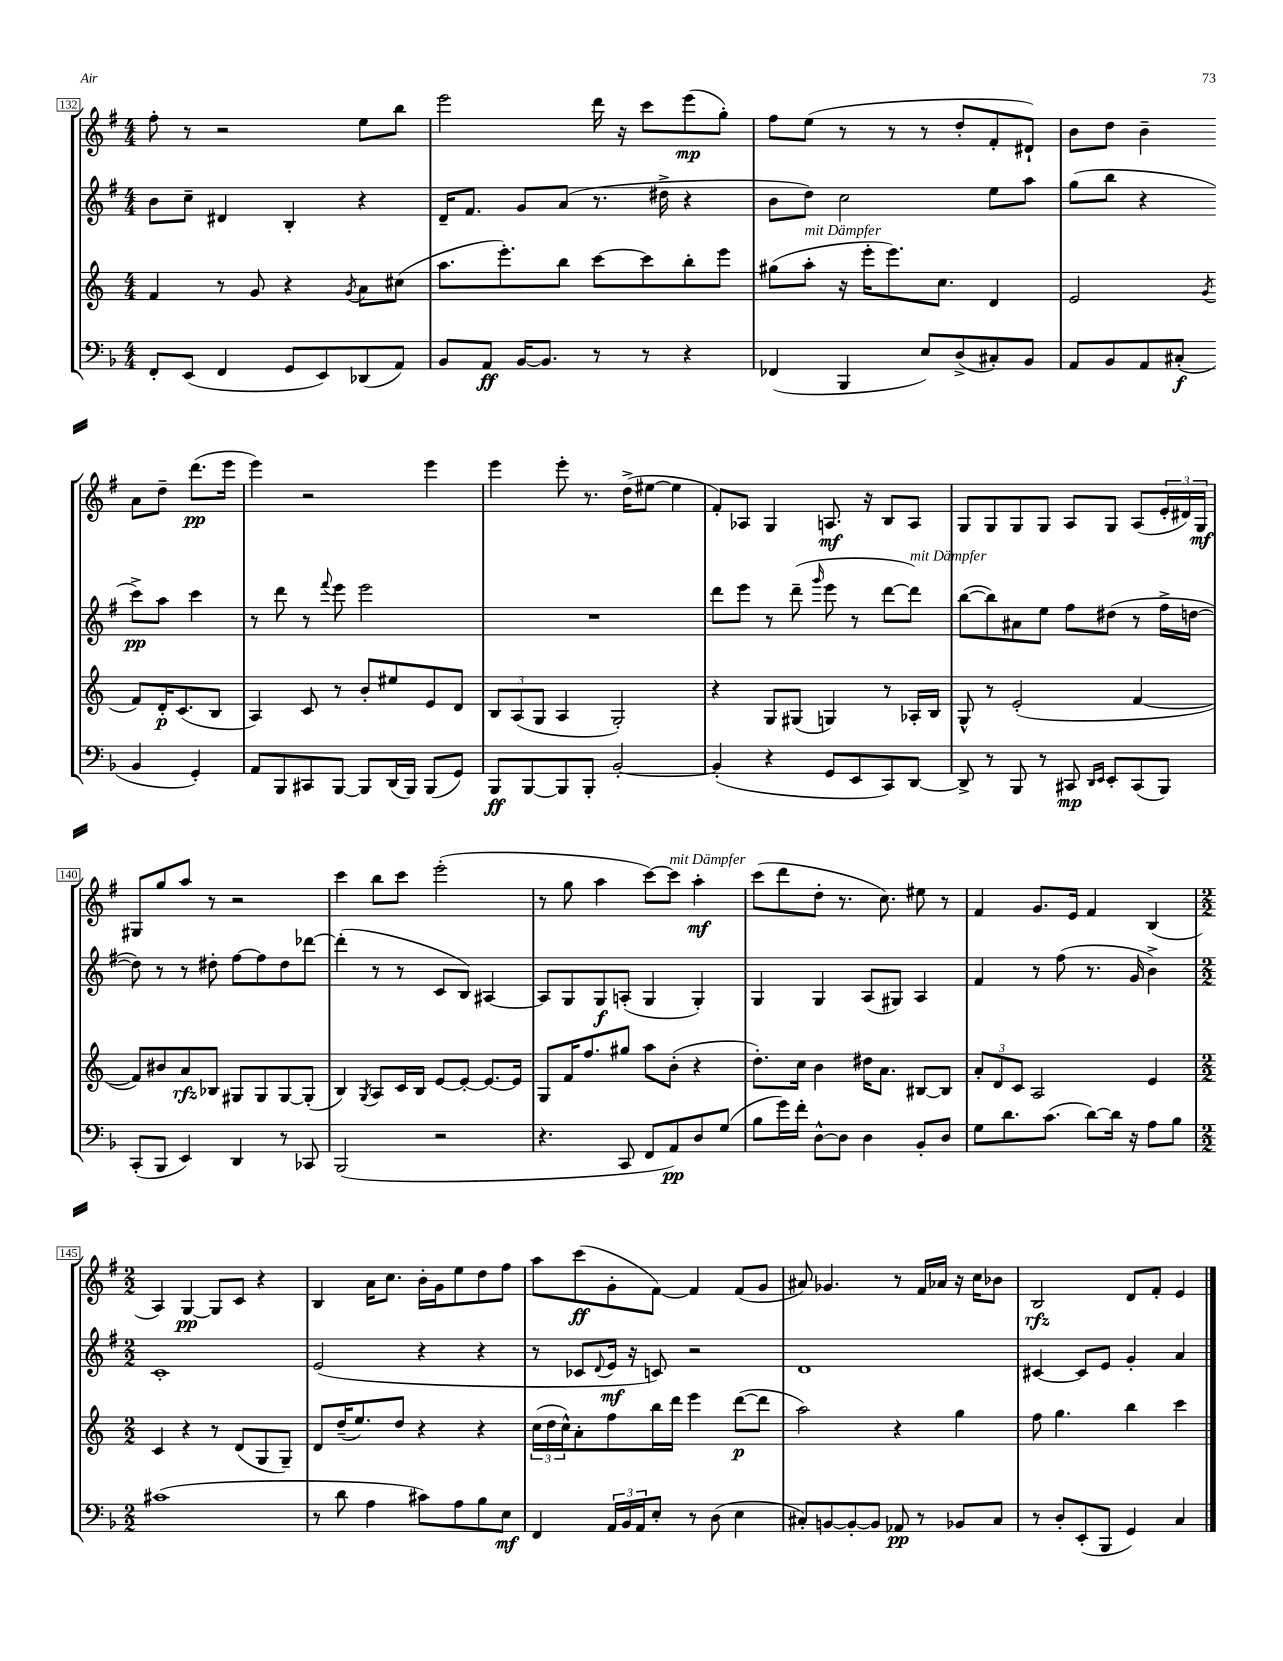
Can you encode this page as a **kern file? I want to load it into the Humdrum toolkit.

**kern	**kern	**kern	**kern
*staff4	*staff3	*staff2	*staff1
*clefF4	*clefG2	*clefG2	*clefG2
*k[b-]	*k[]	*k[f#]	*k[f#]
*M4/4	*M4/4	*M4/4	*M4/4
8FF'/L	4f/	8b\L	8ff#'\
(8EE/J	.	8cc~\J	8r
4FF/	8r	4d#/	2r
.	8g/	.	.
8GG/L	4r	4B'/	.
8EE/)	.	.	.
.	8qg/	.	.
(8DD-/	8a\L	4r	8ee\L
8AA/J)	(8cc#\J	.	8bb\J
=	=	=	=
8BB-/L	8.aa\L	16d~/LK	2eee\
.	.	8.f#/J	.
8AA/J	.	.	.
.	8.eee'\)	.	.
[16BB-/LK	.	8g/L	.
8.BB-/]J	.	.	.
.	8bb\J	(8a/J	.
8r	[8ccc\L	8.r	16ddd\
.	.	.	16r
8r	8ccc\]	.	8ccc\L
.	.	16dd#^\	.
4r	8bb'\	4r	(8eee\
.	8eee\J	.	8gg'\J)
=	=	=	=
(4FF-/	(8gg#\L	8b\L	8ff#\L
.	8aa'\J	8dd\J)	(8ee\J
4BBB-/	16r	2cc\	8r
.	16eee'\LK	.	.
.	8.eee\)	.	8r
8E/L)	.	.	8r
.	8.cc\J	.	.
(8D^/	.	.	8dd'/L
8C#'/)	4d/	8ee\L	8f#'/
8BB-/J	.	8aa\J	8d#`/J)
=	=	=	=
8AA/L	2e/	(8gg\L	8b\L
8BB-/	.	8bb\J	8dd\J
8AA/	.	4r	4b~\
(8C#'/J	.	.	.
.	8qg/	.	.
4BB-/	8f/L	8ccc^\L)	8a\L
.	16d'/K	8aa\J	8dd~\J
.	(8.c/	.	.
4GG'/)	.	4ccc\	(8.ddd\L
.	8B/J	.	.
.	.	.	16eee\Jk
=	=	=	=
8AA/L	4A/)	8r	4eee\)
8BBB-/	.	8ddd\	.
8CC#/	8c/	8r	2r
.	.	8qqfff#/	.
[8BBB-/J	8r	8eee\	.
8BBB-/]L	8b'/L	2eee\	.
(16DD/L	8ee#/	.	.
16BBB-/JJ)	.	.	.
(8BBB-/L	8e/	.	4eee\
8GG/J)	8d/J	.	.
=	=	=	=
8BBB-/L	12B/L	1r	4eee\
.	(12A/	.	.
[8BBB-/	.	.	.
.	12G/J	.	.
8BBB-/]	4A/	.	8eee'\
8BBB-'/J	.	.	8.r
[2BB-'/	2G'/)	.	.
.	.	.	(16dd^\LK
.	.	.	[8ee#\J
.	.	.	4ee#\]
=	=	=	=
(4BB-'/]	4r	8ddd\L	8f#'/L)
.	.	8eee\J	8A-/J
4r	8G/L	8r	4G/
.	(8G#/J	(8ddd~\	.
.	.	16qqggg/	.
8GG/L	4G/)	8eee\	8.A/
8EE/	.	8r	.
.	.	.	16r
8CC/)	8r	[8ddd\L	8B/L
[8DD/J	16A-'/LL	8ddd\]J)	8A/J
.	16B/JJ	.	.
=	=	=	=
8DD^/]	8G^^/	([8bb\L	8G/L
8r	8r	8bb\])	8G/
8BBB-/	(2e'/	8a#\	8G/
8r	.	8ee\J	8G/J
8CC#/	.	8ff#\L	8A/L
16qqDD/LL	.	.	.
16qqEE/JJ	.	.	.
8EE'/L	.	(8dd#\J	8G/J
(8CC#/	[4f/	8r	(8A/L
8BBB-/J)	.	16ff#^\LL	24e'/L
.	.	.	24d#/)
.	.	[16dd\JJ	.
.	.	.	24G/JJ
=	=	=	=
(8CC'/L	8f/]L)	8dd\])	8G#/L
8BBB-/J	8b#/	8r	8gg/
4EE/)	8a/	8r	8aa/J
.	8B-/J	8dd#'\	8r
4DD/	8G#/L	[8ff#\L	2r
.	8G#/	8ff#\]	.
8r	[8G#/	8dd#\	.
8CC-/	(8G#'/]J	[8ddd-\J	.
=	=	=	=
(2BBB-/	4B/)	(4ddd-'\]	4ccc\
.	8qG/	.	.
.	8A/L	8r	8bb\L
.	16c/L	8r	8ccc\J
.	16B/JJ	.	.
2r	[8e/L	8c/L	(2eee'\
.	8e'/_J	8B/J)	.
.	8.e/_L	[4A#/	.
.	16e/]Jk	.	.
=	=	=	=
4.r	8G/L	8A#/]L	8r
.	16f/K	8G/	8gg\
.	8.ff/	.	.
.	.	8G/	4aa\
8CC/	8gg#/J	(8A'/J	.
8FF/L	8aa\L	4G/	[8ccc\L)
8AA/)	(8b'\J	.	8ccc\]J
8D/	4r	4G'/)	4aa'\
(8G/J	.	.	.
=	=	=	=
8B-\L	8.dd'\L)	4G/	(8ccc\L
16g\L)	.	.	8ddd\
16f'\JJ	16cc\Jk	.	.
[8D^^\L	4b\	4G/	8dd'\J
8D\]J	.	.	8.r
4D\	16dd#\LK	(8A/L	.
.	8.a\J	.	8.cc\)
.	.	8G#/J)	.
8BB-'/L	[8B#/L	4A/	8ee#\
8D/J	8B#/]J	.	8r
=	=	=	=
8G\L	12a'/L	4f#/	4f#/
.	12d/	.	.
8.d\	.	.	.
.	12c/J	.	.
.	2A/	8r	8.g/L
(8.c\J	.	.	.
.	.	(8ff#\	.
.	.	.	16e/Jk
[8d\L)	.	8.r	4f#/
16d\]Jk	.	.	.
16r	.	16g/	.
8A\L	4e/	4b^\)	(4B/
8B-\J	.	.	.
=	=	=	=
*M2/2	*M2/2	*M2/2	*M2/2
(1c#	4c/	1c'	4A/)
.	4r	.	[4G/
.	8r	.	8G/]L
.	(8d/L	.	8c/J
.	8G/	.	4r
.	8G~/J)	.	.
=	=	=	=
8r	8d/L	(2e/	4B/
8d\	(16dd~/K	.	.
.	8.ee/)	.	.
4A\	.	.	16a\LK
.	.	.	8.cc\J
.	8dd/J	.	.
8c#\L)	4r	4r	16b'\LL
.	.	.	16g\J
8A\	.	.	8ee\
8B-\	4r	4r	8dd\
8E\J	.	.	8ff#\J
=	=	=	=
4FF/	(24cc\LL	8r	8aa\L
.	24dd\	.	.
.	24cc^^\J)	.	.
.	8a'\	8c-/L	(8ccc\
.	.	8qqd/	.
24AA/LL	8ff\	16e/Jk	8g'\
24BB-/	.	.	.
.	.	16r	.
24AA/J	.	.	.
8E'/J	16bb\L	8c/)	[8f#\J)
.	16ddd\JJ	.	.
8r	4eee\	2r	4f#/]
(8D\	.	.	.
4E\	([8ddd\L	.	(8f#/L
.	8ddd\]J	.	8g/J
=	=	=	=
8C#'/L)	2aa\)	1d	8a#/)
[8BB/	.	.	4.g-/
8BB'/_	.	.	.
8BB/]J	.	.	.
8AA-/	4r	.	8r
8r	.	.	16f#/LL
.	.	.	16a-/JJ
8BB-/L	4gg\	.	16r
.	.	.	16cc\LK
8C#/J	.	.	8b-\J
=	=	=	=
8r	8ff\	[4c#/	2B/
8D'/L	4.gg\	.	.
(8EE'/	.	8c#/]L	.
8BBB-/J	.	8e/J	.
4GG/)	4bb\	4g'/	8d/L
.	.	.	8f#'/J
4C/	4ccc\	4a/	4e/
==	==	==	==
*-	*-	*-	*-
